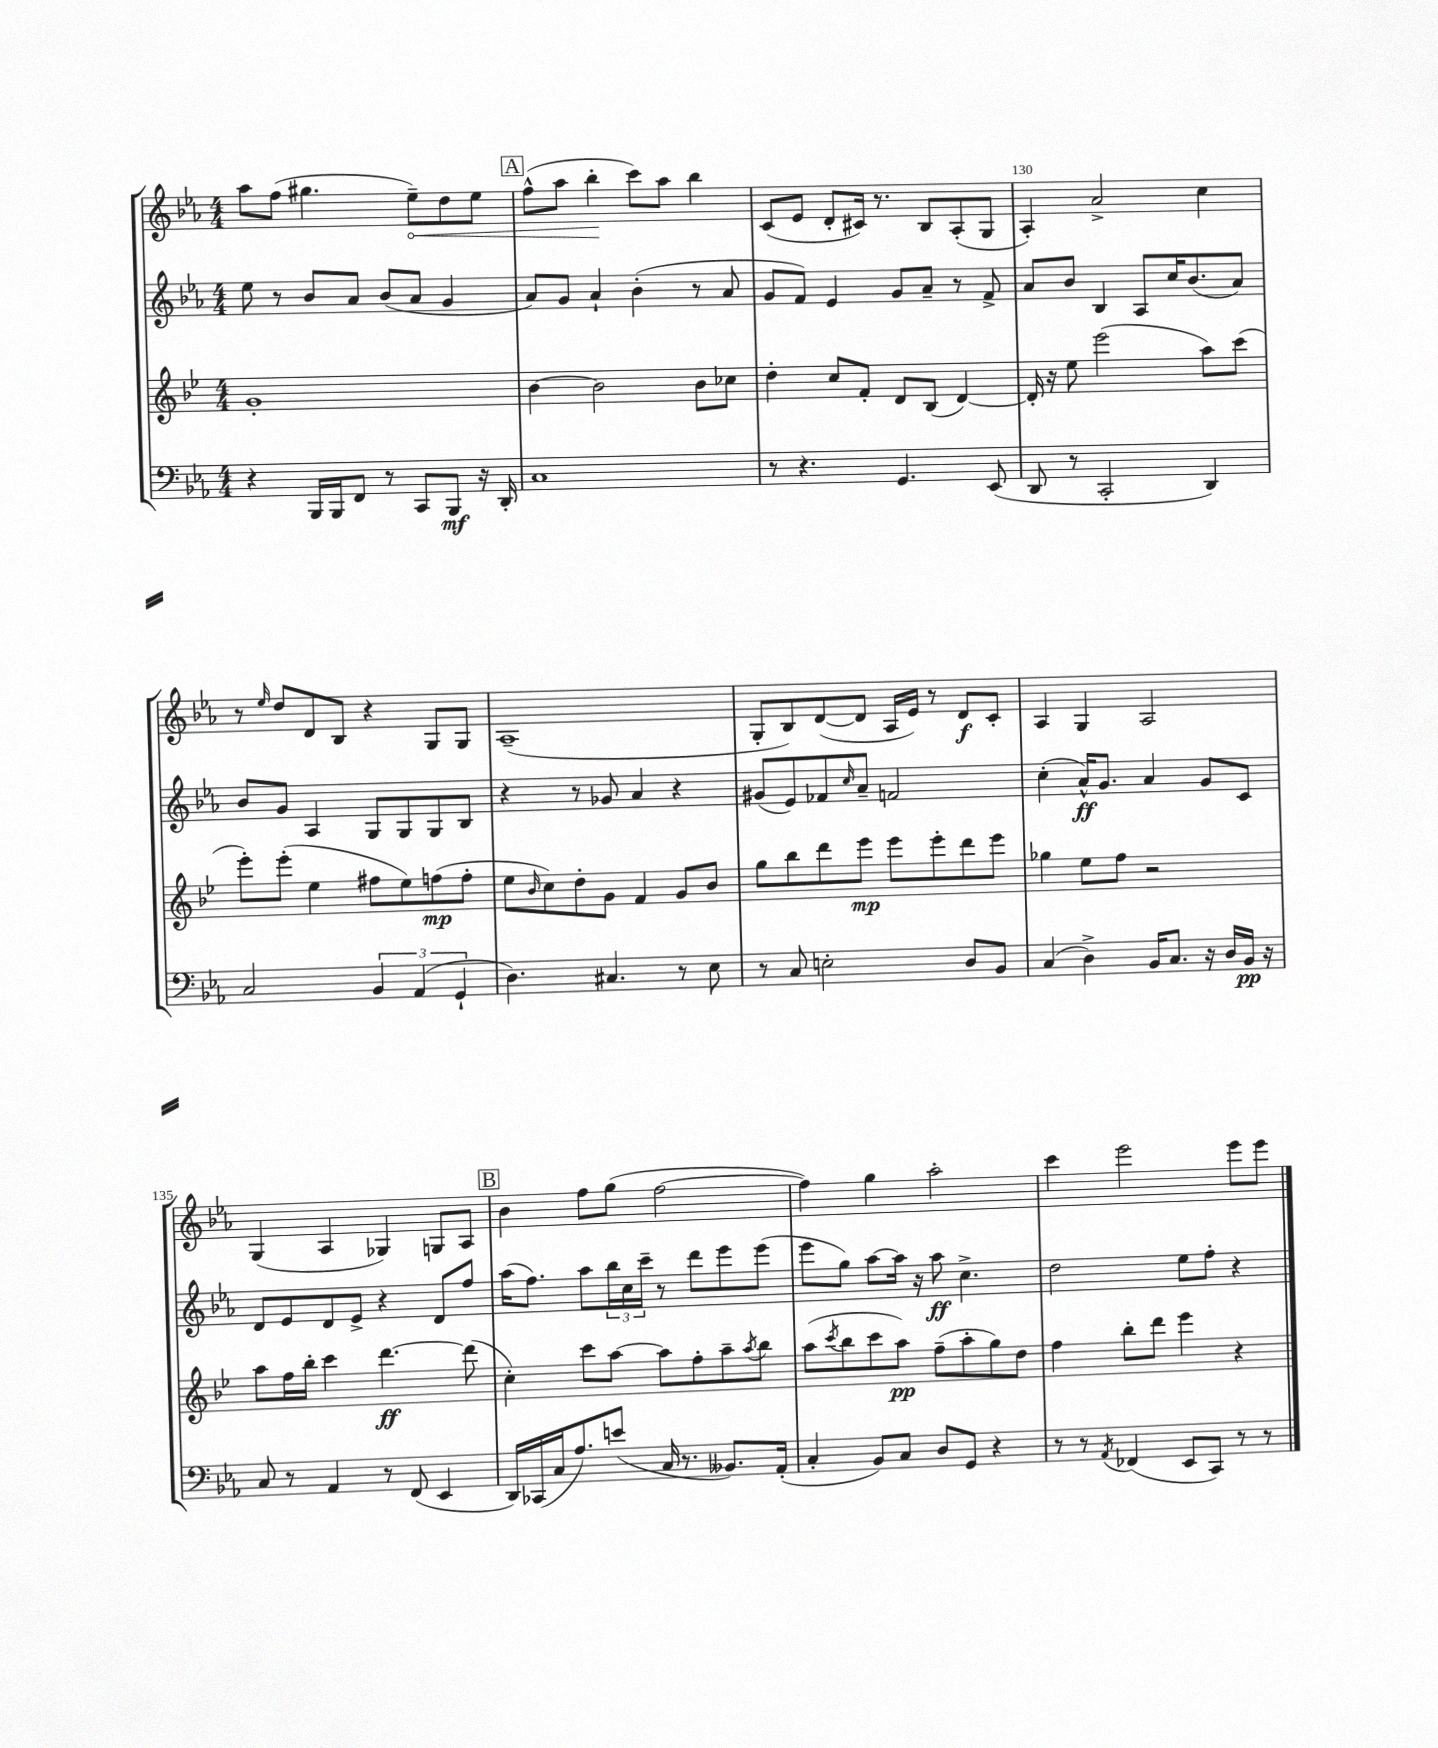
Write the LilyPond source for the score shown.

<<
\new StaffGroup <<
\new Staff = "s0" {
    \clef treble \key ees \major \numericTimeSignature \time 4/4
    aes''8 f''8( gis''4. \once \override Hairpin.circled-tip = ##t ees''8--\<) d''8 ees''8 |
    \mark \markup { \box "A" } f''8-^( aes''8 bes''4-.\! c'''8) aes''8 bes''4 |
    c'8( ees'8 d'8-. cis'16) r8. bes8 aes8-.( g8 |
    aes4-.) aes'2-> c''4 |
    r8 \grace { ees''16 } d''8 d'8 bes8 r4 g8 g8 |
    aes1--( |
    g8-. bes8) d'8~( d'8 aes16 ees'16) r8 d'8\f c'8-. |
    aes4 g4 aes2 |
    g4( aes4 ges4) g8 aes8 |
    \mark \markup { \box "B" } bes'4 f''8 g''8( f''2~ |
    f''4) g''4 aes''2-. |
    c'''4 ees'''2 ees'''8 ees'''8 \bar "|." |
}
\new Staff = "s1" {
    \clef treble \key ees \major \numericTimeSignature \time 4/4
    ees''8 r8 bes'8 aes'8 bes'8( aes'8 g'4 |
    \mark \markup { \box "A" } aes'8) g'8 aes'4-! bes'4-.( r8 aes'8 |
    g'8 f'8) ees'4 g'8 aes'8-- r8 f'8-> |
    aes'8 bes'8 bes4 aes8 c''16 bes'8.( aes'8) |
    bes'8 g'8 aes4 g8 g8 g8 bes8 |
    r4 r8 ges'8 aes'4 r4 |
    gis'8( ees'8) fes'8 \grace { c''16 } aes'8-- f'2 |
    c''4-.( aes'16-^\ff) g'8. aes'4 g'8 c'8 |
    d'8 ees'8 d'8 ees'8-> r4 d'8 f''8 |
    \mark \markup { \box "B" } aes''16( f''8.) aes''8 \tuplet 3/2 { bes''16 c''16 c'''16-- } r8 d'''8 ees'''8 ees'''8( |
    ees'''8 g''8) aes''8~ aes''16 r16 aes''8\ff c''4.-> |
    d''2 ees''8 f''8-. r4 \bar "|." |
}
\new Staff = "s2" {
    \clef treble \key bes \major \numericTimeSignature \time 4/4
    g'1-. |
    \mark \markup { \box "A" } bes'4~ bes'2 bes'8 ces''8 |
    d''4-. c''8 f'8-. d'8 bes8( d'4~) |
    d'16-. r16 ees''8 ees'''2( a''8) c'''8( |
    ees'''8-.) ees'''8-.( ees''4 fis''8 ees''8) f''8\mp( f''8-. |
    ees''8 \grace { bes'16 } c''8) d''8-. g'8 f'4 g'8 bes'8 |
    g''8 bes''8 d'''8 ees'''8\mp ees'''8 ees'''8-. d'''8 ees'''8 |
    ges''4 ees''8 f''8 r2 |
    a''8 f''16 bes''16-. c'''4 d'''4.~\ff d'''8( |
    \mark \markup { \box "B" } c''4-.) c'''8 a''8~ a''8 f''8-. a''8-- \acciaccatura { a''8 } bes''8 |
    a''8( \acciaccatura { c'''8 } bes''8 c'''8 a''8\pp) f''8--( a''8-. g''8) d''8 |
    f''4 bes''8-. d'''8 ees'''4 r4 \bar "|." |
}
\new Staff = "s3" {
    \clef bass \key ees \major \numericTimeSignature \time 4/4
    r4 bes,,16 bes,,16 f,8 r8 c,8 bes,,8\mf r16 d,16-. |
    \mark \markup { \box "A" } c1 |
    r8 r4. g,4. ees,8( |
    d,8 r8 c,2-. d,4) |
    c2 \tuplet 3/2 { bes,4 aes,4( g,4-! } |
    d4.) cis4. r8 ees8 |
    r8 c8 e2-. d8 bes,8 |
    c4( d4->) bes,16 c8. r16 d16 bes,16\pp r16 |
    c8 r8 aes,4 r8 f,8( ees,4 |
    \mark \markup { \box "B" } d,16) ces,16( c16 aes8.) e'8( c16 r8. beses,8.) aes,16-.( |
    c4-. bes,8) c8 d8 g,8 r4 |
    r8 r8 \acciaccatura { aes,8 } fes,4( ees,8 c,8) r8 r8 \bar "|." |
}
>>
>>
\layout { \context { \Score currentBarNumber = #127 \override BarNumber.break-visibility = ##(#f #t #t) barNumberVisibility = #(every-nth-bar-number-visible 5) } }
